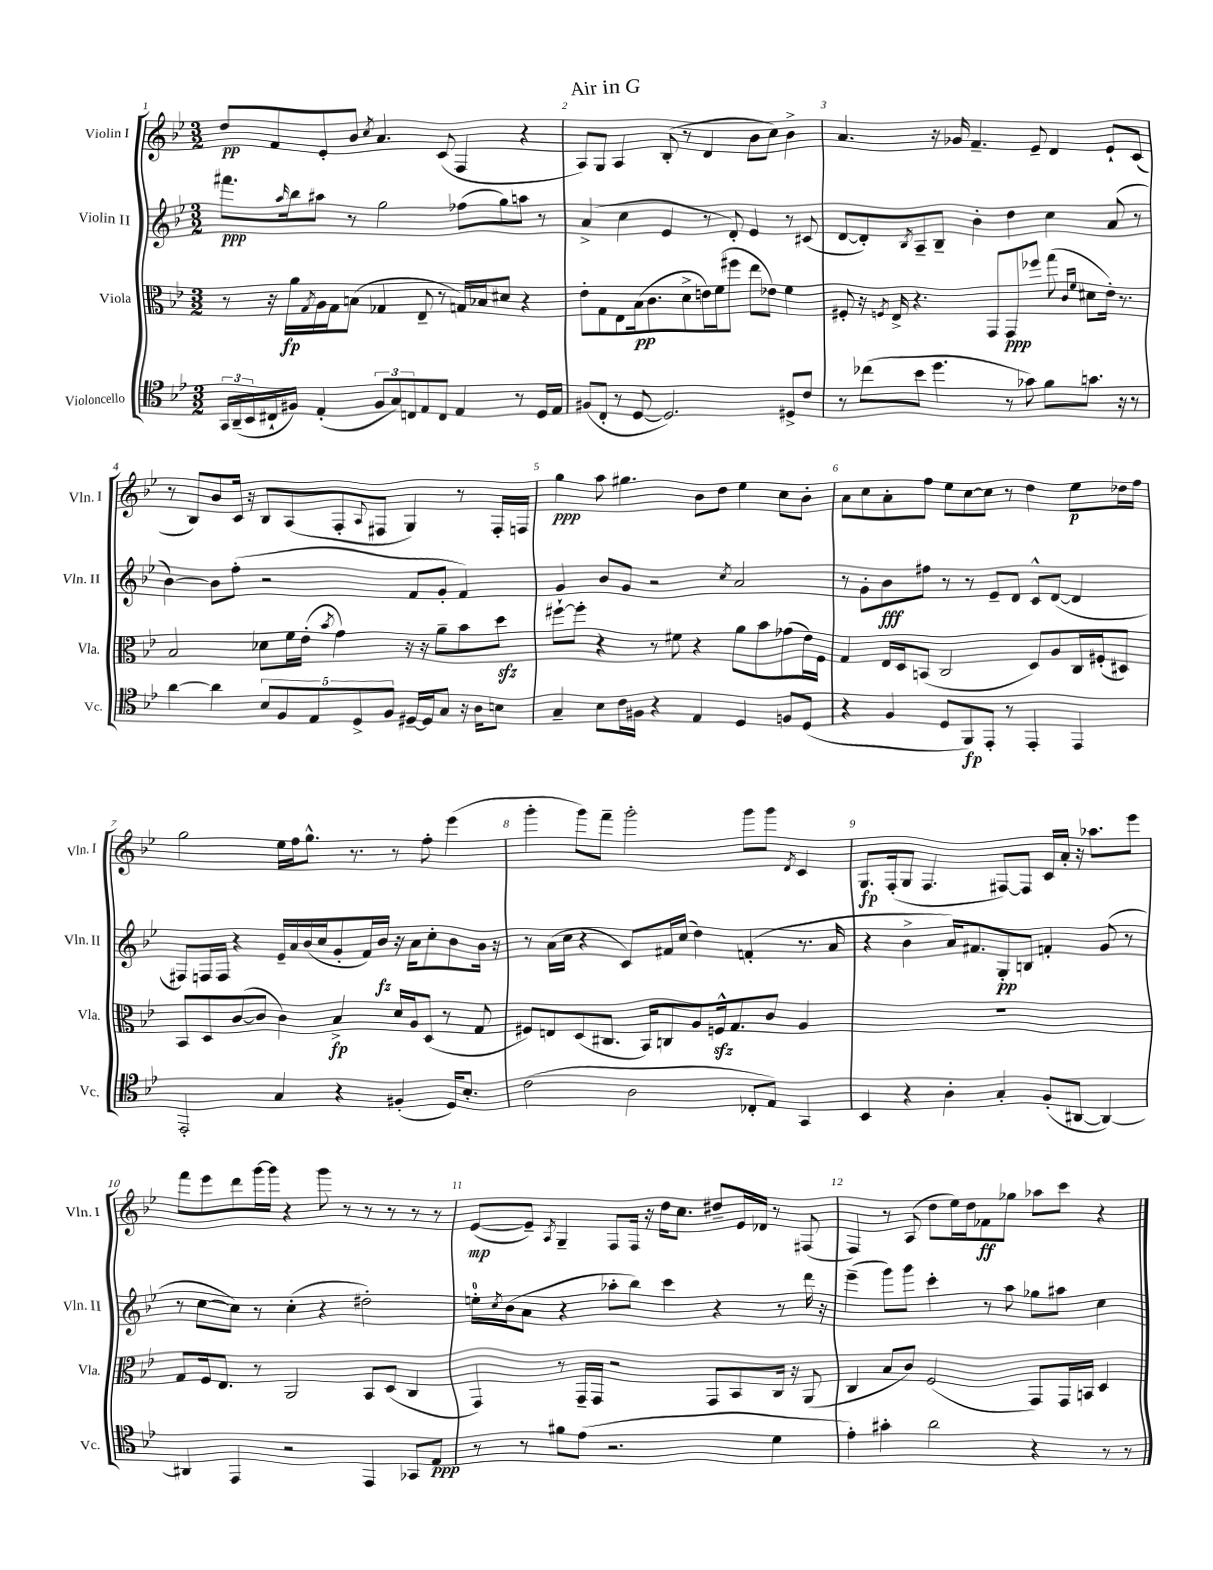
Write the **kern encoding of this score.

**kern	**kern	**kern	**kern
*staff4	*staff3	*staff2	*staff1
*clefC4	*clefC3	*clefG2	*clefG2
*k[b-e-]	*k[b-e-]	*k[b-e-]	*k[b-e-]
*M3/2	*M3/2	*M3/2	*M3/2
24GG	8r	8.fff#	8dd
(24AA~	.	.	.
24BB-	.	.	.
16C#`	16r	.	8f
.	.	16qqaa	.
16F#)	16a	16bb-	.
.	8qG	.	.
(4E-'	16A	8aa#	8e-'
.	16G	.	.
.	(8B	8r	8b-
.	.	.	8qcc
12F#	4G-	2gg	4.a
12G)	.	.	.
12C	.	.	.
8E-	8E-~	.	.
8C	8r	.	(8c
4E-	16G)	(8ff-	4F
.	16B-	.	.
.	8d#	8gg)	.
8r	4r	8aa	4r
16D	.	8r	.
16E-	.	.	.
=	=	=	=
(8F#	8e-'	(4a^	8A)
8C'	8G	.	8G
8r	8E-	4cc	4A
[8D	(16B-	.	.
.	8.c	.	.
2.D])	.	4e-	(8B-'
.	8d^	.	8r
.	16e)	8r	4d
.	(16f	.	.
.	8ff#	8d')	.
.	8ee-	4e-	8b-
.	8e-)	.	8cc)
8D#^	4f	8r	4b-^
8c	.	(8c#	.
=	=	=	=
8r	8F#'	[8d	4.a
(8cc-	16r	8d'])	.
.	8qF	.	.
.	16E-^	.	.
.	.	8qB-	.
8b-	4.r	8A~	.
4.dd	.	8B-~	16r
.	.	.	16g-
.	.	4b-'	4.f~
.	8GG	.	.
8r	8GG	4dd	.
8g-)	8ff-	.	8e-~
8f	(8gg	4cc	4d
.	16qqc	.	.
.	16qqf	.	.
8.g	8d#	.	.
.	16e-')	(8a	8e-`
16r	8.r	.	.
8r	.	8r	(8c
=	=	=	=
[4a	2B-	[4b-)	8r
.	.	.	8B-)
4a]	.	8b-]	8b-
.	.	(8ff'	16c
.	.	.	16r
10B-	8d-	2r	8B-
10F	.	.	.
.	16f	.	(8A
.	(16e-'	.	.
10E-	.	.	.
.	8qb-	.	.
.	4g)	.	8F'
10D^	.	.	.
.	.	.	8qqA
.	.	.	8F#
10F	.	.	.
[16D#~	16r	8f	4G)
16D#]	16r	.	.
8G	8a~	8g'	.
16r	8b-	4f)	8r
16A	.	.	.
8B	8dd	.	16F#'
.	.	.	16F
=	=	=	=
4G~	[8ff#`	4g	4gg
.	8ff#']	.	.
8B-	4r	8b-	8aa
16c	.	8g	4.gg#
16F#	.	.	.
4r	8r	2r	.
.	8f#	.	.
4E-	4r	.	8b-
.	.	.	8dd
.	.	8qcc	.
4D	8a	2a	4ee-
.	8b-	.	.
8F	(8g-	.	8cc
(8D	16e-)	.	8b-'
.	16F	.	.
=	=	=	=
4r	4G	8r	8a
.	.	8g'	8cc
4F	16E-	8b-	8a'
.	16D	.	.
.	(8BB	8ff#	8ff
8D	2C	8r	8ee-
8FF)	.	8r	[8cc
8EE-'	.	8e-~	8cc]
8r	.	8d	8r
4EE-'	8D)	8c^^	4dd
.	8A	([8d	.
4EE-	16C	4d]	8ee-
.	(16F#'	.	.
.	8D#)	.	16dd-
.	.	.	16ff
=	=	=	=
2EE-'	8BB-	8F#)	2gg
.	8D	16F	.
.	.	16F	.
.	([8c	4r	.
.	8c]	.	.
4G	4c)	16e-~	16ee-
.	.	16a	16ff
.	.	(16b-	8.gg^^
.	.	16cc	.
4r	4B-^	8g'	.
.	.	.	8.r
.	.	16f)	.
.	.	16b-	.
(4F#'	16d	16r	8r
.	16A	16a	.
.	(8D	8cc'	8ff'
16D)	8r	8b-	(4eee-
8.B-'	.	.	.
.	8G	16b-	.
.	.	16r	.
=	=	=	=
(2c	8F#)	8r	4ggg'
.	8E	(16a	.
.	.	16cc	.
.	(8D	4r	8ggg)
.	8.C#	.	8fff~
2A	.	8c)	2ggg'
.	16BB-)	.	.
.	8C	16f#	.
.	.	(16cc	.
.	8A	4dd)	.
.	16F^^	.	.
.	8.G	.	.
8C-'	.	(4f'	8ggg
8E-)	8c	.	8ggg
.	.	.	8qd
4GG	4A	8.r	4c
.	.	16a	.
=	=	=	=
4BB-	1.r	4r	8.G
.	.	.	(16F'
4r	.	4b-^	8G
.	.	.	4.F
4A'	.	16a)	.
.	.	8.f#	.
4G'	.	8G'	[8F#)
.	.	8B	8F#]
(8F'	.	4f'	16c
.	.	.	16a'
[8AA#	.	.	16r
.	.	.	8.aa-
4AA#_)	.	(8g	.
.	.	8r	8eee-
=	=	=	=
4AA#]	8G	8r	8fff
.	16F	[8cc	8eee-
.	8.E-	.	.
4EE-	.	8cc])	8ddd
.	8r	8r	[16ggg
.	.	.	16ggg]
2r	2AA	(4cc'	4r
.	.	4r	8ggg
.	.	.	8r
4EE-	8BB-	2dd#')	8r
.	(8D	.	8r
8GG-	4C	.	8r
8E-	.	.	8r
=	=	=	=
8r	4GG)	16ee'	([8e-
.	.	8qcc	.
.	.	(16b-	.
8r	.	8a	8e-~])
.	.	.	8qA
8f#	8r	4r	4G~
(8e-	16GG~	.	.
.	16GG	.	.
2.r	2r	8aa-'	8F
.	.	8bb-)	16F
.	.	.	16r
.	.	4ccc	16dd
.	.	.	8.cc
.	8GG	4r	8dd#~
.	8BB-	.	16e-
.	.	.	16d-
4d	16C	8r	8r
.	16r	.	.
.	(8AA	16ddd	(8F#
.	.	16r	.
=	=	=	=
4e-')	4C	(4eee-~	4F)
4g#'	8B-	8ggg)	8r
.	8c)	8ggg	(8A
2a	(2F	4ccc'	8dd
.	.	.	16ee-)
.	.	.	16dd
.	.	8r	8f-
.	.	8aa	8gg-
4r	8GG)	8gg-	8aa-
.	16GG	8aa#	8ccc
.	16BB	.	.
8r	4D	4cc	4r
8r	.	.	.
==	==	==	==
*-	*-	*-	*-
